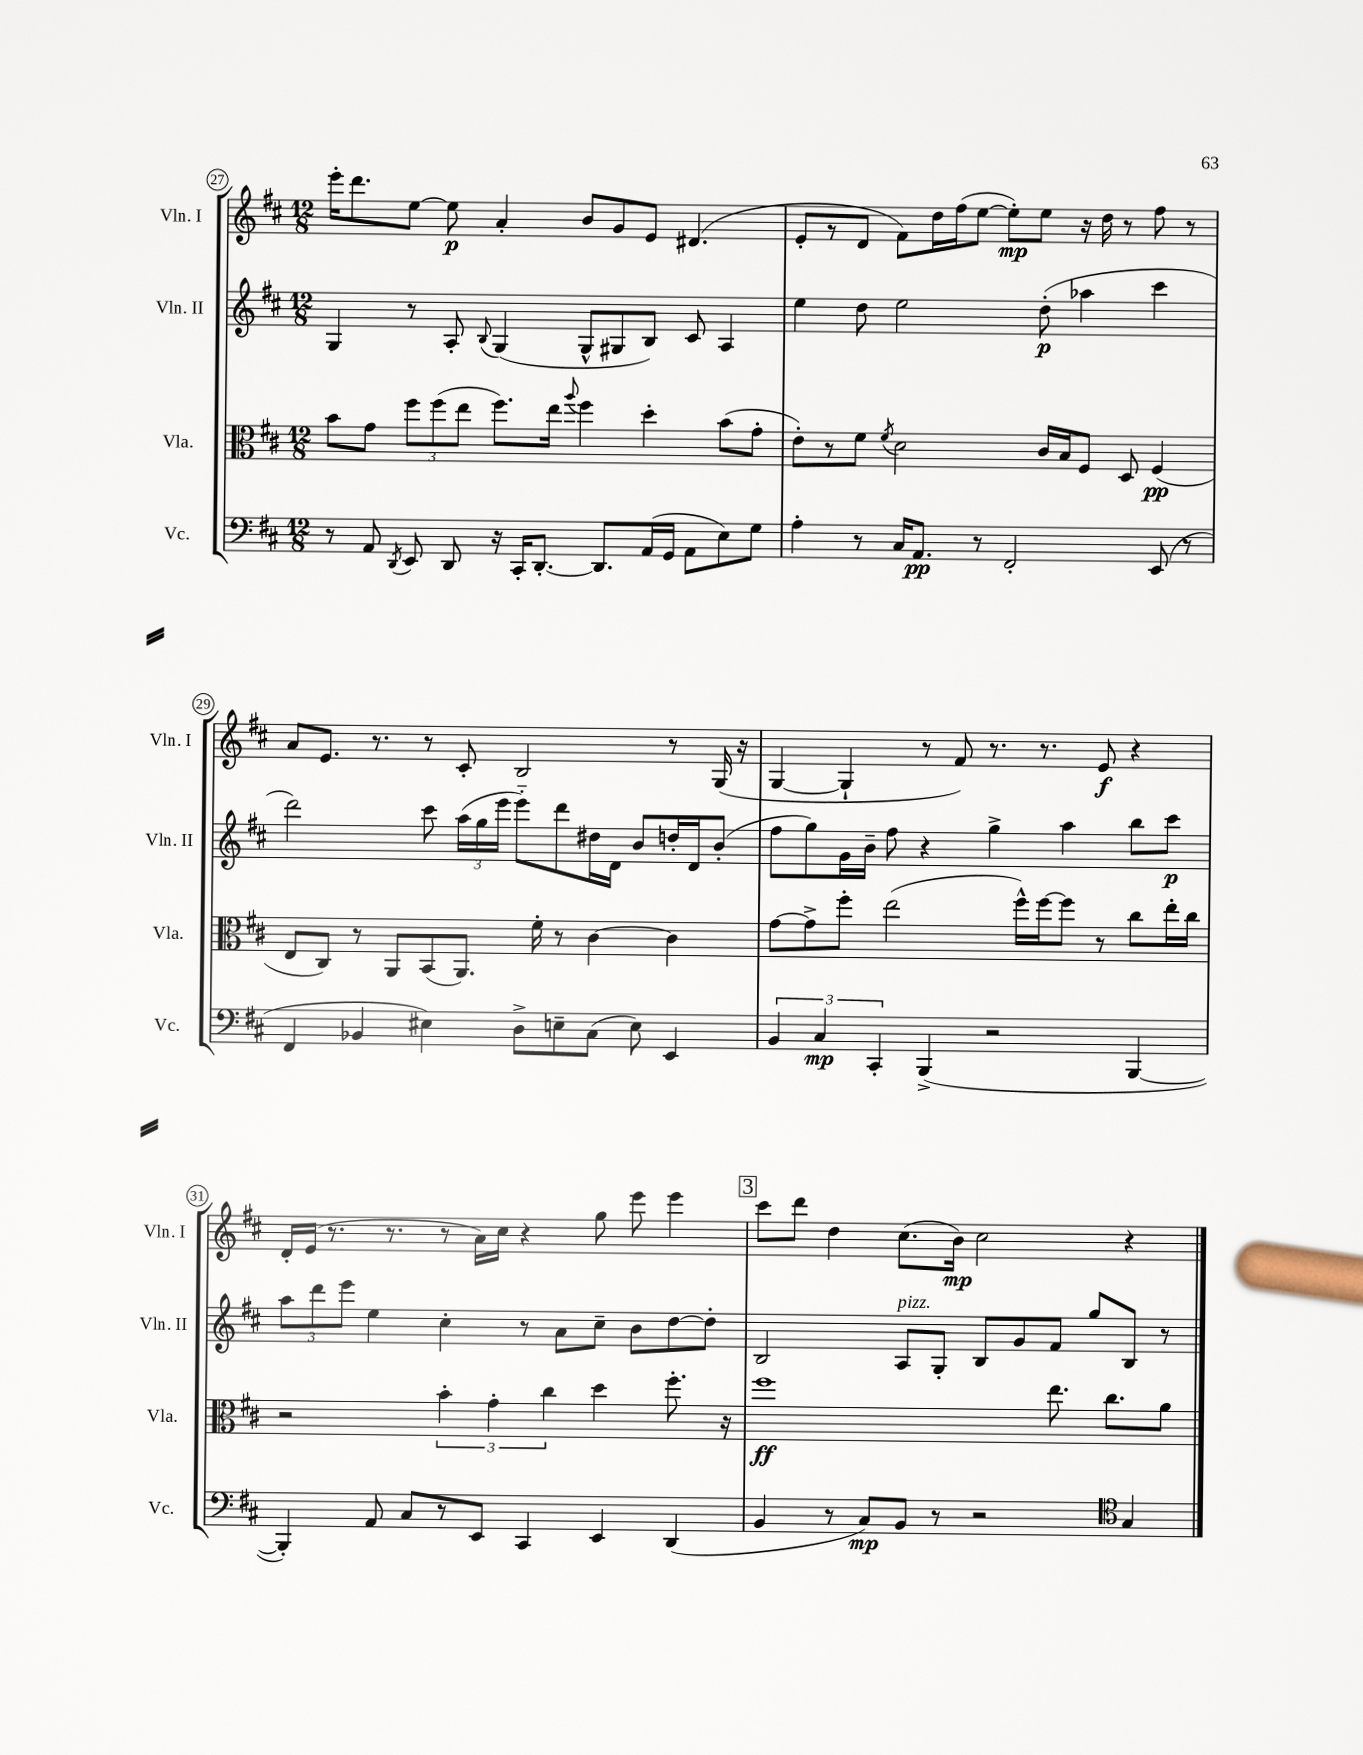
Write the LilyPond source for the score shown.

<<
\new StaffGroup <<
\new Staff = "s0" \with { instrumentName = "Vln. I" shortInstrumentName = "Vln. I" } {
    \clef treble \key d \major \numericTimeSignature \time 12/8
    \autoBeamOff e'''16[-. d'''8. e''8]~ e''8\p a'4-. b'8[ g'8 e'8] dis'4.( |
    e'8[-. r8 d'8] fis'8[) d''16 fis''16( e''8]~ e''8[-.\mp) e''8] r16 d''16 r8 fis''8 r8 |
    a'8[ e'8.] r8. r8 cis'8-. b2 r8 g16( r16 |
    g4~ g4-! r8 fis'8) r8. r8. e'8\f r4 |
    d'16[-. e'16]( r8. r8. r8 a'16[) cis''16] r4 g''8 e'''8 e'''4 |
    \mark \markup { \box "3" } cis'''8[ d'''8] d''4 cis''8.[( b'16]\mp) cis''2 r4 \bar "|." |
}
\new Staff = "s1" \with { instrumentName = "Vln. II" shortInstrumentName = "Vln. II" } {
    \clef treble \key d \major \numericTimeSignature \time 12/8
    \autoBeamOff g4 r8 a8-. \appoggiatura { b8 } g4( g8[-^ gis8 b8]) cis'8 a4 |
    e''4 d''8 e''2 d''8-.\p( aes''4 cis'''4 |
    d'''2) cis'''8 \tuplet 3/2 { a''16[( g''16 e'''16] } e'''8[-_) d'''8 dis''16 d'16] b'8[ d''16-. d'16 b'8]-.( |
    fis''8[ g''8) g'16 b'16]-- fis''8 r4 g''4-> a''4 b''8[ cis'''8]\p |
    \tuplet 3/2 { a''8[ d'''8 e'''8] } e''4 cis''4-. r8 a'8[ cis''8]-- b'8[ d''8~ d''8]-. |
    \mark \markup { \box "3" } b2 a8[^\markup { \italic "pizz." } g8]-. b8[ g'8 fis'8] g''8[ b8] r8 \bar "|." |
}
\new Staff = "s2" \with { instrumentName = "Vla." shortInstrumentName = "Vla." } {
    \clef alto \key d \major \numericTimeSignature \time 12/8
    \autoBeamOff b'8[ g'8] \tuplet 3/2 { fis''8[ fis''8( e''8] } fis''8.[) e''16] \appoggiatura { a''8 } fis''4 d''4-. b'8[( g'8]-. |
    e'8[-.) r8 fis'8] \acciaccatura { fis'8 } d'2 cis'16[ b16 fis8] d8 fis4\pp( |
    e8[ cis8]) r8 a,8[ b,8( a,8.]) fis'16-. r8 cis'4~ cis'4 |
    g'8[~ g'8-> fis''8]-. e''2( fis''16[-^) fis''16~ fis''8] r8 cis''8[ e''16-. cis''16] |
    r2 \tuplet 3/2 { b'4-. g'4-. cis''4 } d''4 fis''8.-. r16 |
    \mark \markup { \box "3" } fis''1\ff e''8. cis''8.[ a'8] \bar "|." |
}
\new Staff = "s3" \with { instrumentName = "Vc." shortInstrumentName = "Vc." } {
    \clef bass \key d \major \numericTimeSignature \time 12/8
    \autoBeamOff r8 a,8 \acciaccatura { d,8 } e,8 d,8 r16 cis,16[-. d,8.]~-. d,8.[ a,16( g,16] a,8[ e8) g8] |
    a4-. r8 cis16[ a,8.]\pp r8 fis,2-. e,8( r8 |
    fis,4 bes,4 eis4) d8[-> e8-- cis8]( e8) e,4 |
    \tuplet 3/2 { b,4 cis4\mp cis,4-. } b,,4->( r2 b,,4~ |
    b,,4-.) a,8 cis8[ r8 e,8] cis,4 e,4 d,4( |
    \mark \markup { \box "3" } b,4 r8 cis8[\mp) b,8] r8 r2 \clef tenor g4 \bar "|." |
}
>>
>>
\layout { \context { \Score currentBarNumber = #27 \override BarNumber.stencil = #(make-stencil-circler 0.1 0.3 ly:text-interface::print) } }
